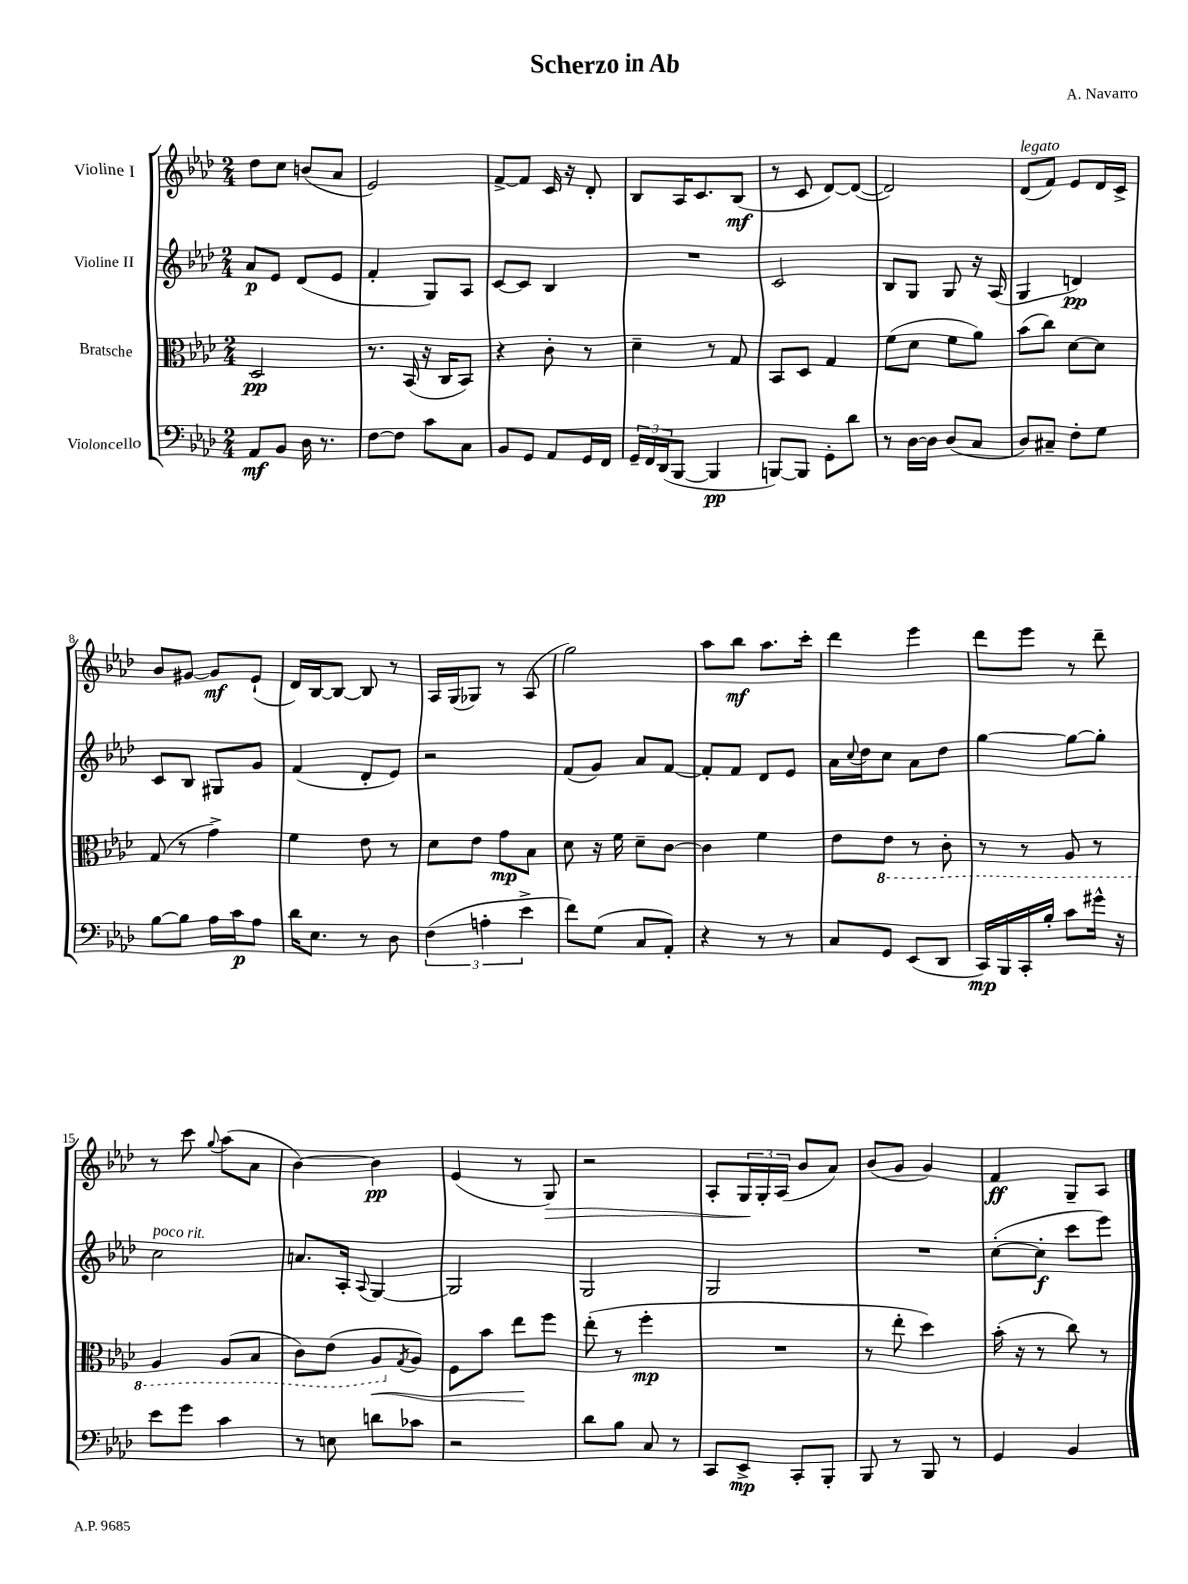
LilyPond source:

\header { title = "Scherzo in Ab" composer = "A. Navarro" }
<<
\new StaffGroup <<
\new Staff = "s0" \with { instrumentName = "Violine I" } {
    \clef treble \key aes \major \numericTimeSignature \time 2/4
    des''8 c''8 b'8( aes'8 |
    ees'2) |
    f'8~-> f'8 c'16 r16 des'8-. |
    bes8 aes16 c'8. bes8\mf( |
    r8 c'8 des'8~) des'8~( |
    des'2) |
    des'8^\markup { \italic "legato" }( f'8) ees'8 des'16 c'16-> |
    bes'8 gis'8~ gis'8\mf ees'8-!( |
    des'16) bes16~ bes8~ bes8 r8 |
    aes16 g16( ges8) r8 aes8( |
    g''2) |
    aes''8 bes''8\mf aes''8. c'''16-. |
    des'''4 ees'''4 |
    des'''8 ees'''8 r8 des'''8-- |
    r8 c'''8 \appoggiatura { g''8 } aes''8( aes'8 |
    bes'4~) bes'4\pp |
    ees'4( r8 g8\>) |
    r2 |
    aes8-. \tuplet 3/2 { g16\! g16-. aes16( } bes'8 aes'8) |
    bes'8( g'8 g'4) |
    f'4\ff g8-- aes8 \bar "|." |
}
\new Staff = "s1" \with { instrumentName = "Violine II" } {
    \clef treble \key aes \major \numericTimeSignature \time 2/4
    aes'8\p ees'8 des'8( ees'8 |
    f'4-. g8) aes8 |
    c'8~ c'8 bes4 |
    R2 |
    c'2 |
    bes8 g8 g8 r16 aes16( |
    g4 d'4\pp) |
    c'8 bes8 gis8 g'8 |
    f'4( des'8-. ees'8) |
    r2 |
    f'8( g'8) aes'8 f'8~ |
    f'8-. f'8 des'8 ees'8 |
    aes'16 \appoggiatura { c''8 } des''16 c''8 aes'8 des''8 |
    g''4~ g''8~ g''8-. |
    c''2^\markup { \italic "poco rit." } |
    a'8. aes16-. \appoggiatura { aes8 } g4~ |
    g2 |
    g2 |
    g2 |
    R2 |
    c''8~-.( c''8-.\f c'''8 ees'''8) \bar "|." |
}
\new Staff = "s2" \with { instrumentName = "Bratsche" } {
    \clef alto \key aes \major \numericTimeSignature \time 2/4
    des2\pp |
    r8. bes,16( r16 c16 bes,8) |
    r4 c'8-. r8 |
    des'4-- r8 g8 |
    bes,8 des8 g4 |
    f'8( des'8 f'8 aes'8) |
    bes'8( c''8) des'8~ des'8 |
    g8( r8 g'4->) |
    f'4 ees'8 r8 |
    des'8 ees'8 g'8\mp bes8 |
    des'8 r16 f'16 des'8-- c'8~ |
    c'4 f'4 |
    ees'8 \ottava #-1 ees8 r8 c8-. |
    r8 r8 aes,8 r8 |
    aes,4 aes,8( bes,8 |
    c8) ees8( aes,8\< \ottava #0 \acciaccatura { g8 } aes8) |
    f8 bes'8 ees''8\! f''8 |
    ees''8-.( r8 f''4-.\mp |
    R2 |
    r8 ees''8-. des''4) |
    bes'16-.( r16 r8 c''8) r8 \bar "|." |
}
\new Staff = "s3" \with { instrumentName = "Violoncello" } {
    \clef bass \key aes \major \numericTimeSignature \time 2/4
    aes,8\mf bes,8 des16 r8. |
    f8~ f8 c'8 c8 |
    bes,8 g,8 aes,8 g,16 f,16 |
    \tuplet 3/2 { g,16-- f,16 des,16( } bes,,8~ bes,,4\pp |
    b,,8~) b,,8 g,8-. des'8 |
    r8 des16~ des16 des8( c8 |
    des8) cis8-- f8-. g8 |
    bes8~ bes8 aes16 c'16\p aes8 |
    des'16 ees8. r8 des8 |
    \tuplet 3/2 { f4( a4-. ees'4-> } |
    f'8) g8( c8 aes,8-.) |
    r4 r8 r8 |
    c8 g,8 ees,8( des,8 |
    c,16\mp) bes,,16 c,16-. bes16-. c'8 gis'16-^ r16 |
    ees'8 g'8 c'4 |
    r8 e8 d'8 ces'8 |
    r2 |
    des'8 bes8 c8 r8 |
    c,8 ees,8->\mp c,8-. bes,,8-. |
    bes,,8 r8 bes,,8 r8 |
    g,4 bes,4 \bar "|." |
}
>>
>>
